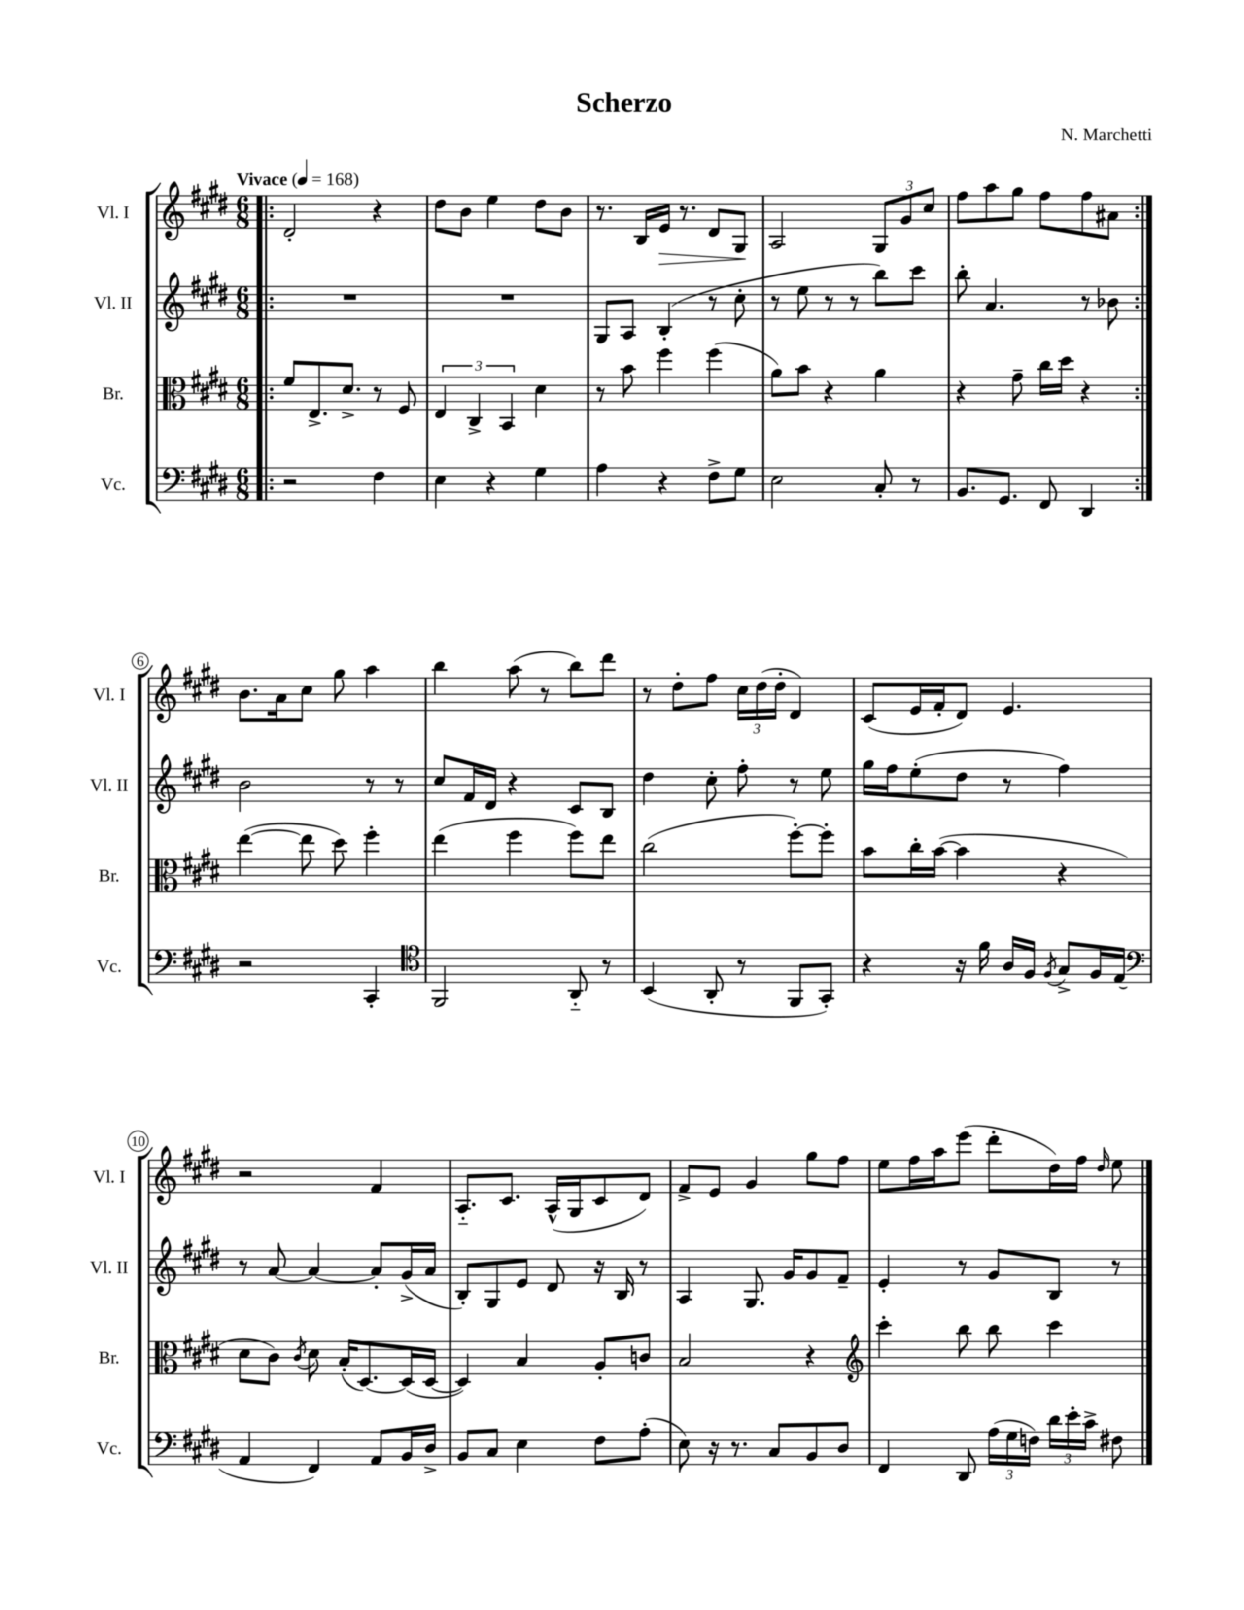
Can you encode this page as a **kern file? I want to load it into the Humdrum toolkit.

**kern	**kern	**kern	**kern	**dynam
*part4	*part3	*part2	*part1	*part1
*staff4	*staff3	*staff2	*staff1	*staff1
*I"Vc.	*I"Br.	*I"Vl. II	*I"Vl. I	*
*I'Vc.	*I'Br.	*I'Vl. II	*I'Vl. I	*
*clefF4	*clefC3	*clefG2	*clefG2	*
*k[f#c#g#d#]	*k[f#c#g#d#]	*k[f#c#g#d#]	*k[f#c#g#d#]	*
*M6/8	*M6/8	*M6/8	*M6/8	*
*MM168	*MM168	*MM168	*MM168	*
=1!|:	=1!|:	=1!|:	=1!|:	=1!|:
!	!	!	!LO:TX:a:B:t=Vivace	!
2r	8f#/L	2.r	2d#'/	.
.	8.E^/	.	.	.
.	8.d#^/J	.	.	.
4F#\	8r	.	4r	.
.	8F#/	.	.	.
=2	=2	=2	=2	=2
4E\	6E/	2.r	8dd#\L	.
.	.	.	8b\J	.
.	6C#^/	.	.	.
4r	.	.	4ee\	.
.	6BB/	.	.	.
4G#\	4d#\	.	8dd#\L	.
.	.	.	8b\J	.
=3	=3	=3	=3	=3
4A\	8r	8G#/L	8.r	.
.	8b\	8A/J	.	.
.	.	.	16B/LL	.
!	!	!	!	!LO:HP:b
4r	4ff#\	(4B'/	16e/JJ	>
.	.	.	8.r	.
8F#^\L	(4ff#\	8r	8d#/L	.
8G#\J	.	8cc#'\	8G#/J	.
.	.	.	.	]
=4	=4	=4	=4	=4
2E\	8a\L)	8r	2A/	.
.	8b\J	8ee\	.	.
.	4r	8r	.	.
.	.	8r	.	.
8C#'/	4a\	8bb\L)	12G#/L	.
.	.	.	12g#/	.
8r	.	8ccc#\J	.	.
.	.	.	12cc#/J	.
=5	=5	=5	=5	=5
8.BB/L	4r	8bb'\	8ff#\L	.
.	.	4.a/	8aa\	.
8.GG#/J	.	.	.	.
.	8g#~\	.	8gg#\J	.
8FF#/	16cc#\LL	.	8ff#\L	.
.	16dd#\JJ	.	.	.
4DD#/	4r	8r	8ff#\	.
.	.	8b-X\	8a#X\J	.
!!LO:LB:g=z
=6:|!	=6:|!	=6:|!	=6:|!	=6:|!
2r	([4ee\	2b\	8.b\L	.
.	.	.	16a\k	.
.	8ee\]	.	8cc#\J	.
.	8dd#\)	.	8gg#\	.
4CC#'/	4ff#'\	8r	4aa\	.
.	.	8r	.	.
=7	=7	=7	=7	=7
*clefC4	*	*	*	*
2FF#/	(4ee\	8cc#/L	4bb\	.
.	.	16f#/L	.	.
.	.	16d#/JJ	.	.
.	4ff#\	4r	(8aa\	.
.	.	.	8r	.
8AA/	8ff#\L)	8c#/L	8bb\L)	.
8r	8ee\J	8B/J	8ddd#\J	.
=8	=8	=8	=8	=8
(4BB/	(2cc#\	4dd#\	8r	.
.	.	.	8dd#'\L	.
8AA'/	.	8cc#'\	8ff#\J	.
8r	.	8ff#'\	24cc#\LL	.
.	.	.	(24dd#\	.
.	.	.	24dd#'\JJ	.
8FF#/L	[8ff#'\L)	8r	4d#/)	.
8GG#'/J)	8ff#'\J]	8ee\	.	.
=9	=9	=9	=9	=9
4r	8b\L	16gg#\LL	(8c#/L	.
.	.	16ff#\J	.	.
.	16cc#'\L	(8ee'\	16e/L	.
.	([16b\JJ	.	16f#'/J	.
16r	4b\]	8dd#\J	8d#/J)	.
16f#\	.	.	.	.
16A/LL	.	8r	4.e/	.
16F#/JJ	.	.	.	.
8qF#/	.	.	.	.
8G#^/L	4r	4ff#\)	.	.
16F#/L	.	.	.	.
(16E/JJ	.	.	.	.
!!LO:LB:g=z
=10	=10	=10	=10	=10
*clefF4	*	*	*	*
4AA/	8d#\L	8r	2r	.
.	8c#\J)	[8a/	.	.
.	8qc#/	.	.	.
4FF#/)	8d#\	4a/_	.	.
.	(16B'/KL	.	.	.
.	[8.D#/)	.	.	.
8AA/L	.	8a'/L]	4f#/	.
16BB/L	(16D#/L]	(16g#^/L	.	.
16D#^/JJ	[16D#/JJ	16a/JJ	.	.
=11	=11	=11	=11	=11
8BB/L	4D#/])	8B'/L)	8.A/L	.
8C#/J	.	8G#/	.	.
.	.	.	8.c#/J	.
4E\	4B/	8e/J	.	.
.	.	8d#/	(16A^^/LL	.
.	.	.	16G#/J	.
8F#\L	8A'/L	16r	8c#/	.
.	.	16B/	.	.
(8A'\J	8cn/J	8r	8d#/J)	.
=12	=12	=12	=12	=12
8E\)	2B/	4A/	8f#^/L	.
16r	.	.	8e/J	.
8.r	.	.	.	.
.	.	8.G#/	4g#/	.
8C#/L	.	.	.	.
.	.	16g#/KL	.	.
8BB/	4r	8g#/	8gg#\L	.
8D#/J	.	8f#~/J	8ff#\J	.
=13	=13	=13	=13	=13
*	*clefG2	*	*	*
4FF#/	4ccc#'\	4e'/	8ee\L	.
.	.	.	16ff#\L	.
.	.	.	16aa\J	.
8DD#/	8bb\	8r	(8eee\J	.
(24A\LL	8bb\	8g#/L	8ddd#'\L	.
24G#\	.	.	.	.
24Fn\JJ)	.	.	.	.
24d#\LL	4ccc#\	8B/J	16dd#\L)	.
24e'\	.	.	.	.
.	.	.	16ff#\JJ	.
24c#^\JJ	.	.	.	.
.	.	.	16qqdd#/	.
8F#X\	.	8r	8ee\	.
==	==	==	==	==
*-	*-	*-	*-	*-
